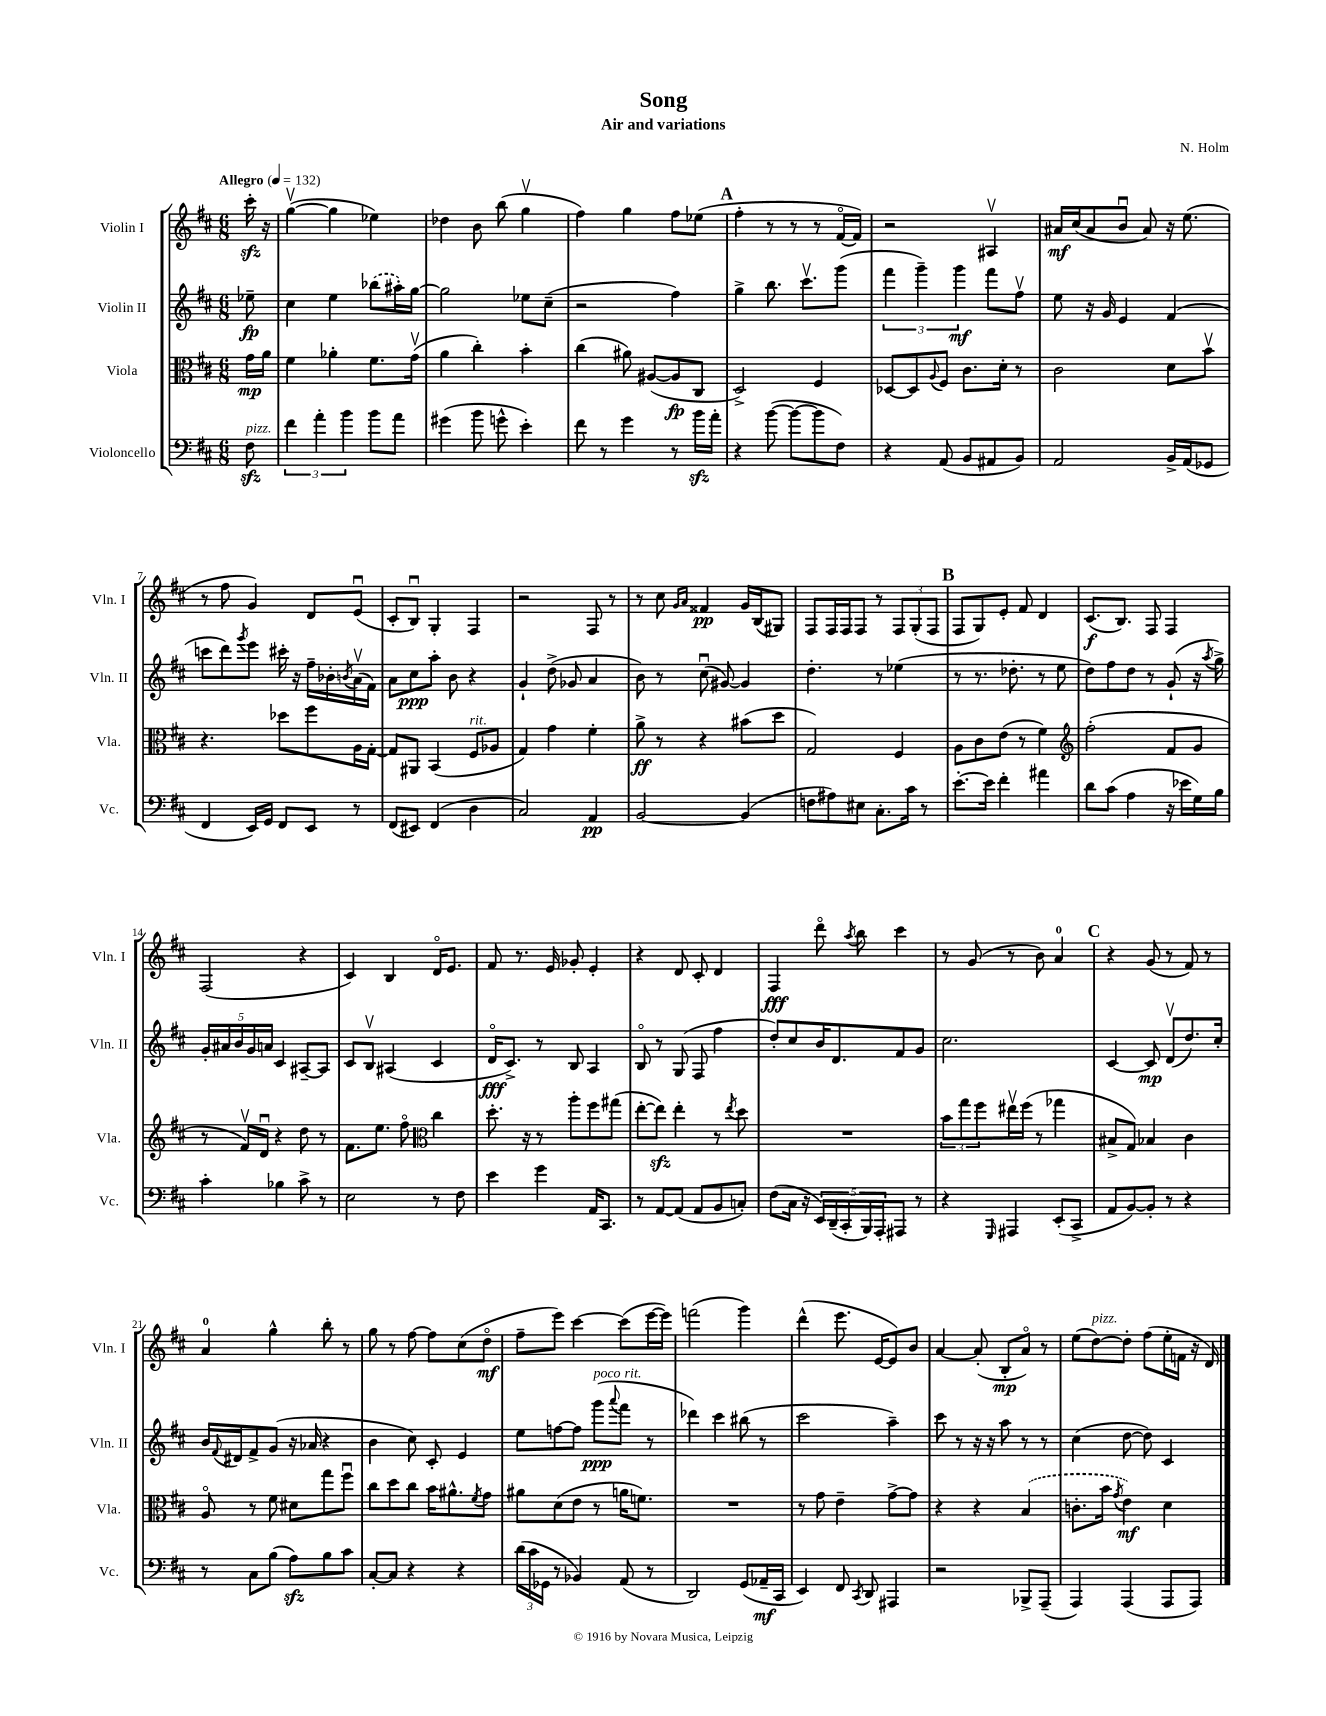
\header { title = "Song" composer = "N. Holm" subtitle = "Air and variations" }
<<
\new StaffGroup <<
\new Staff = "s0" \with { instrumentName = "Violin I" shortInstrumentName = "Vln. I" } {
    \clef treble \key d \major \numericTimeSignature \time 6/8 \partial 8 \tempo "Allegro" 4 = 132
    cis'''16-.\sfz r16 |
    g''4~\upbow( g''4 ees''4) |
    des''4 b'8 b''8( g''4\upbow |
    fis''4) g''4 fis''8 ees''8( |
    \mark \markup { \bold "A" } fis''4-. r8 r8 r8 fis'16~\flageolet fis'16) |
    r2 ais4\upbow |
    ais'16\mf cis''16( ais'8 b'8\downbow ais'8) r16 e''8.( |
    r8 fis''8 g'4) d'8 e'8\downbow( |
    cis'8-. b8\downbow) g4-. fis4 |
    r2 fis8 r8 |
    r8 cis''8 \grace { g'16 a'16 } fisis'4\pp g'16 b16( gis8) |
    fis8 fis16 fis16 fis8 r8 \tuplet 3/2 { fis8 g8-.( fis8 } |
    \mark \markup { \bold "B" } fis8 g8) e'8-. fis'8 d'4 |
    cis'8.\f( b8.) fis8 fis4 |
    fis2( r4 |
    cis'4) b4 d'16\flageolet e'8. |
    fis'8 r8. e'16 ges'8-. e'4-. |
    r4 d'8 cis'8-. d'4 |
    fis4\fff d'''8\flageolet \acciaccatura { a''8 } b''8 cis'''4 |
    r8 g'8( r8 b'8) a'4-0 |
    \mark \markup { \bold "C" } r4 g'8( r8 fis'8) r8 |
    a'4-0 g''4-^ b''8-. r8 |
    g''8 r8 fis''8~ fis''8 cis''8( d''8\flageolet\mf |
    fis''8-- e'''8) cis'''4~ cis'''8( e'''16~ e'''16) |
    f'''2( g'''4) |
    d'''4-^( e'''8. e'16~ e'8) b'8 |
    a'4~ a'8-.( b8-.\mp a'8\flageolet) r8 |
    e''8( d''8~^\markup { \italic "pizz." }) d''8-. fis''8( e''16-. f'16 r16 d'16) \bar "|." |
}
\new Staff = "s1" \with { instrumentName = "Violin II" shortInstrumentName = "Vln. II" } {
    \clef treble \key d \major \numericTimeSignature \time 6/8 \partial 8
    ees''8--\fp |
    cis''4 e''4 \once \slurDashed bes''8( ais''16-.) g''16~ |
    g''2 ees''8 cis''8--( |
    r2 fis''4) |
    \mark \markup { \bold "A" } g''4-> b''8. cis'''8.\upbow g'''8( |
    \tuplet 3/2 { fis'''4 g'''4--) g'''4\mf } fis'''8 fis''8\upbow |
    e''8 r16 g'16 e'4 fis'4( |
    c'''8 d'''8) \acciaccatura { g'''8 } e'''8 cis'''16-. r16 fis''16-- bes'16-. \acciaccatura { b'8 } a'16\upbow( fis'16) |
    a'8 cis''8\ppp a''8-. b'8 r4 |
    g'4-! d''8->( ges'8 a'4 |
    b'8) r8 cis''8\downbow( gis'8~) gis'4 |
    d''4.-. r8 ees''4( |
    \mark \markup { \bold "B" } r8 r8. des''8.-. r8 e''8 |
    d''8) fis''8 d''8 r8 g'8-!( r16 \acciaccatura { a''8 } g''16->) |
    \tuplet 5/4 { g'16-. ais'16 b'16 g'16 a'16 } cis'4 ais8~-- ais8 |
    cis'8 b8\upbow ais4( cis'4 |
    d'16\flageolet\fff cis'8.->) r8 b8 a4 |
    b8\flageolet r8 g8( fis8 fis''4 |
    d''8-.) cis''8 b'16 d'8. fis'8 g'8 |
    cis''2. |
    \mark \markup { \bold "C" } cis'4~ cis'8\mp d'8\upbow( d''8.) cis''16-. |
    b'16 \appoggiatura { fis'8 } dis'16 fis'8-> g'8( r16 aes'16 r4 |
    b'4 cis''8) cis'8-. e'4 |
    e''8 f''8~ f''8 g'''8\ppp^\markup { \italic "poco rit." }( \appoggiatura { a'''8 } fis'''8 r8 |
    des'''4) cis'''4 bis''8( r8 |
    cis'''2 a''4--) |
    cis'''8 r8 r16 r16 a''8 r8 r8 |
    cis''4( d''8~ d''8) cis'4 \bar "|." |
}
\new Staff = "s2" \with { instrumentName = "Viola" shortInstrumentName = "Vla." } {
    \clef alto \key d \major \numericTimeSignature \time 6/8 \partial 8
    g'16\mp a'16 |
    fis'4 aes'4-. fis'8. g'16\upbow( |
    a'4 cis''4-.) b'4-. |
    cis''4( ais'8) ais8~( ais8\fp cis8 |
    \mark \markup { \bold "A" } d2->) fis4 |
    des8~ des8 \appoggiatura { a8 } fis8 cis'8. d'16-. r8 |
    cis'2 d'8 b'8\upbow |
    r4. des''8 fis''8 a16 g16~-. |
    g8 ais,8 b,4( fis8^\markup { \italic "rit." } aes8 |
    g4) g'4 fis'4-. |
    a'8->\ff r8 r4 bis'8( d''8 |
    g2) fis4 |
    \mark \markup { \bold "B" } a8 cis'8 e'8( r8 fis'4) |
    \clef treble fis''2-.( fis'8 g'8 |
    r8 fis'16\upbow) d'16\downbow r4 d''8 r8 |
    fis'8. e''8. fis''8\flageolet \clef alto cis''4 |
    d''8.-. r16 r8 a''8-. fis''8 gis''8( |
    e''8~-. e''8\sfz) e''4-. r8 \acciaccatura { e''8 } d''8 |
    R2. |
    \tuplet 3/2 { b'8 g''8 fis''8 } eis''16\upbow fis''16( r8 ges''4 |
    \mark \markup { \bold "C" } bis8-> g8) bes4 cis'4 |
    a8\flageolet r8 fis'8 dis'8 g''8 fis''8\downbow |
    cis''8 d''8 cis''8 b'16 ais'8.-^ \acciaccatura { fis'8 } g'8 |
    ais'8 d'8( e'8 r8 a'16 f'8.) |
    R2. |
    r8 g'8 e'4-- g'8~-> g'8 |
    r4 r4 \once \slurDashed b4( |
    c'8.-. b'16 \acciaccatura { g'8 } e'4\mf) d'4 \bar "|." |
}
\new Staff = "s3" \with { instrumentName = "Violoncello" shortInstrumentName = "Vc." } {
    \clef bass \key d \major \numericTimeSignature \time 6/8 \partial 8
    fis8\sfz^\markup { \italic "pizz." } |
    \tuplet 3/2 { fis'4 a'4-. b'4 } b'8 a'8 |
    gis'4( b'8 g'8-^ e'4-.) |
    fis'8 r8 g'4 r8 b'16\sfz a'16-. |
    \mark \markup { \bold "A" } r4 b'8~( b'8~ b'8 fis8) |
    r4 a,8( b,8 ais,8 b,8) |
    a,2 b,16-> a,16( ges,8 |
    fis,4 e,16) g,16 fis,8 e,8 r8 |
    fis,8( eis,8) fis,4( d4 |
    cis2) a,4\pp |
    b,2~ b,4( |
    f8 ais8) eis8 cis8.-. cis'16 r8 |
    \mark \markup { \bold "B" } e'8.~-. e'16 fis'4-. ais'4 |
    d'8 cis'8( a4 r16 ees'16 g16) b16 |
    cis'4-. bes4 cis'8-> r8 |
    e2 r8 fis8 |
    e'4 g'4 a,16 cis,8. |
    r8 a,8~ a,8( a,8 b,8 c8-.) |
    fis8( cis16 r16 \tuplet 5/4 { e,16) d,16--( cis,16-. b,,16) a,,16-. } ais,,8 r8 |
    r4 \grace { g,,16 } ais,,4 e,8-.( cis,8-> |
    \mark \markup { \bold "C" } a,8 b,8~) b,8-. r8 r4 |
    r8 cis8 b8( a8\sfz) b8 cis'8 |
    cis8~-. cis8 r4 r4 |
    \tuplet 3/2 { d'16( cis'16 ges,16 } r8 bes,4) a,8( r8 |
    d,2) g,8( aes,16--\mf cis,16 |
    e,4) fis,8 \acciaccatura { cis,8 } d,8 ais,,4 |
    r2 bes,,8-> a,,8--( |
    a,,4) a,,4( a,,8 a,,8) \bar "|." |
}
>>
>>
